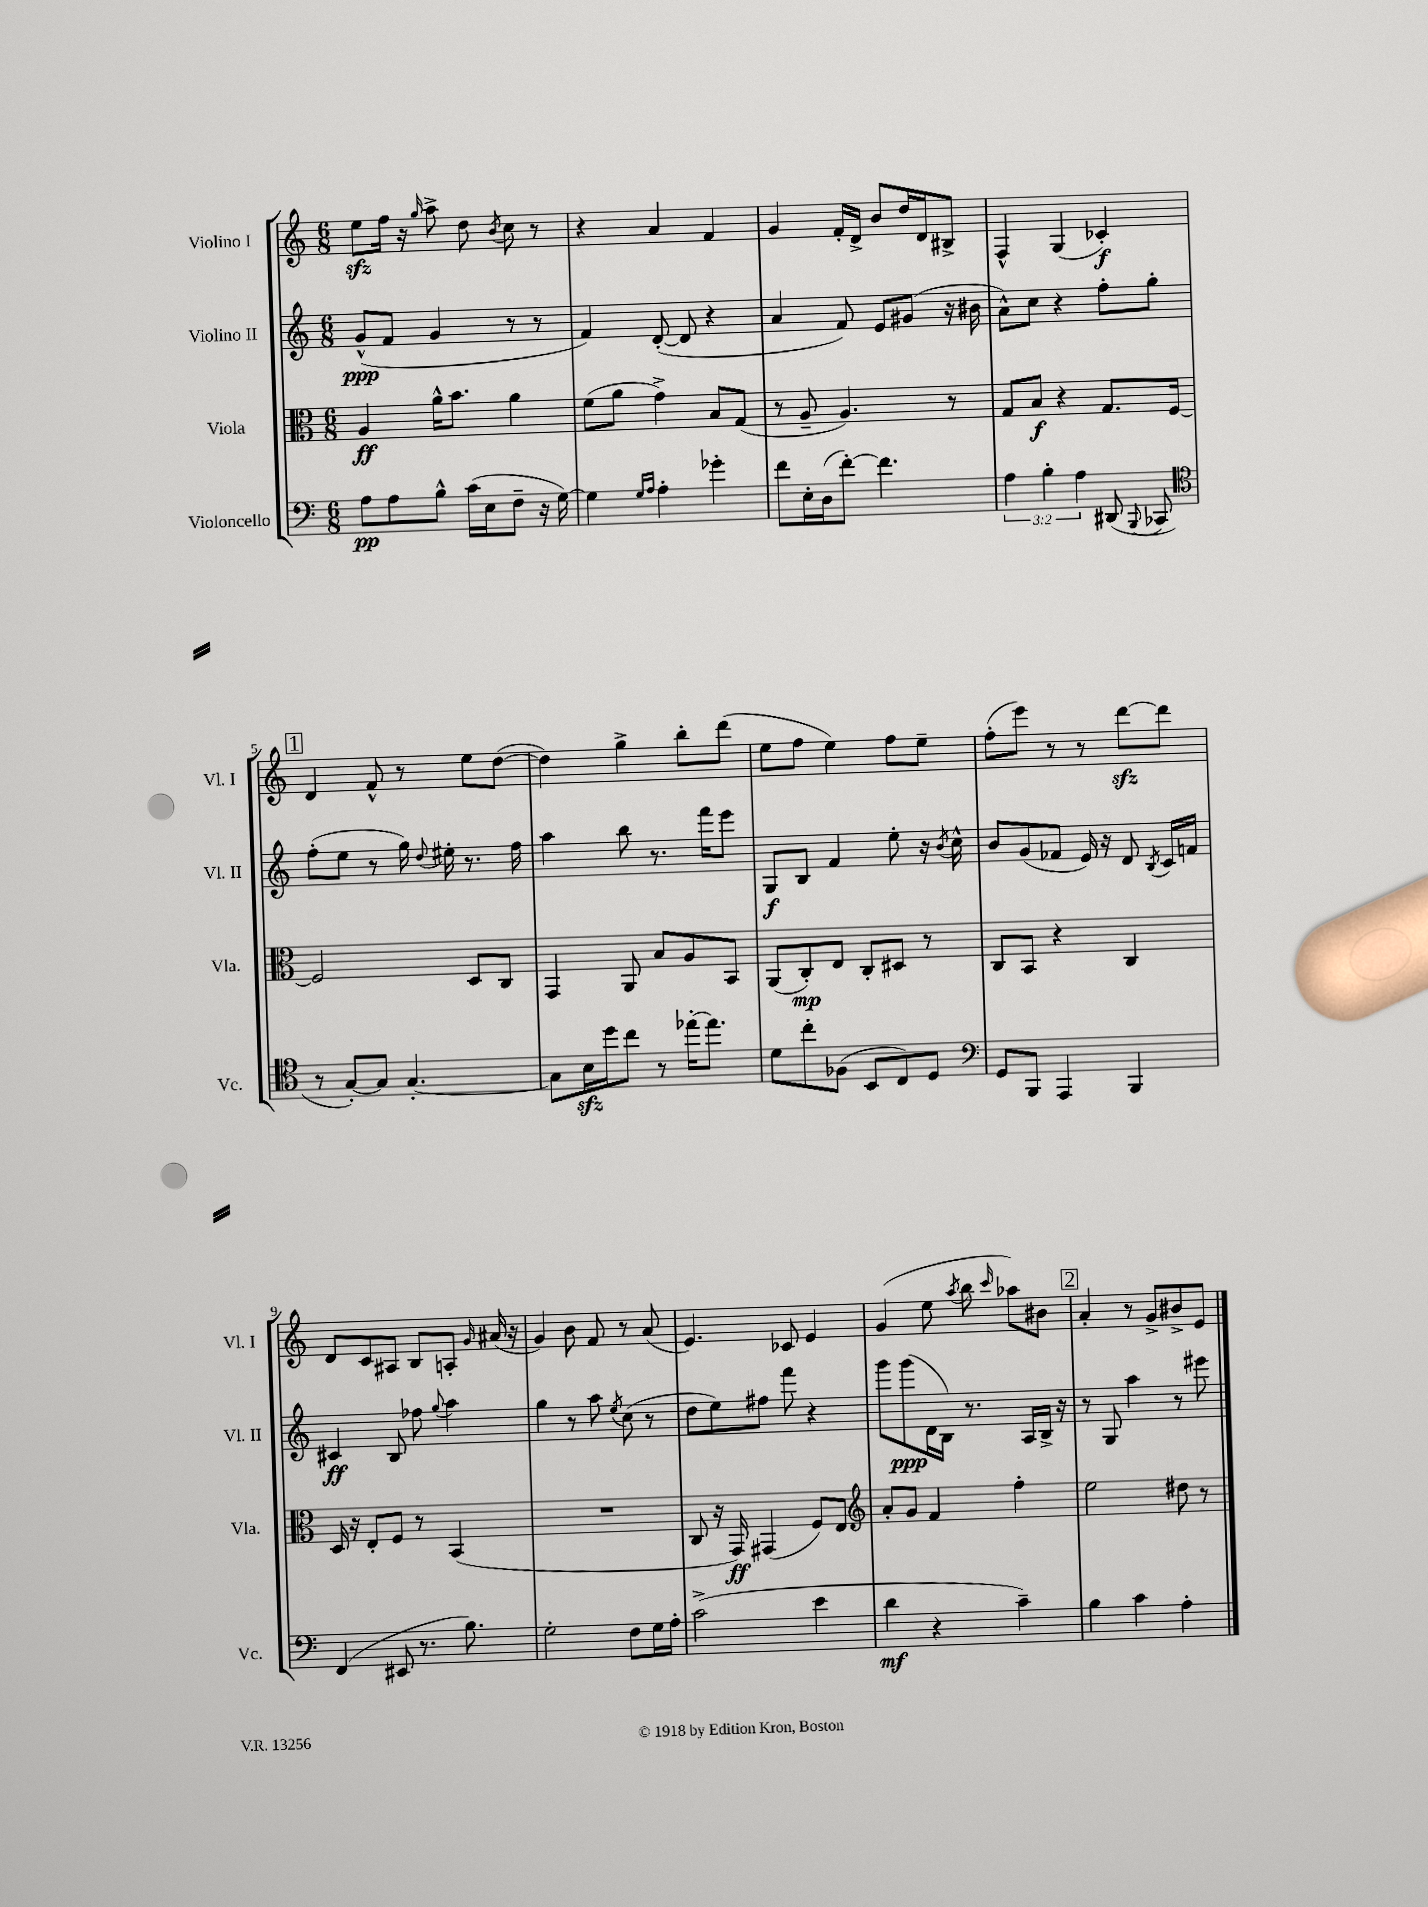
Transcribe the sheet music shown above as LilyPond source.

<<
\new StaffGroup <<
\new Staff = "s0" \with { instrumentName = "Violino I" shortInstrumentName = "Vl. I" } {
    \clef treble \key c \major \numericTimeSignature \time 6/8
    \autoBeamOff e''8[\sfz f''16] r16 \grace { g''16 } a''8-> d''8 \acciaccatura { b'8 } c''8 r8 |
    r4 a'4 f'4 |
    g'4 f'16[-. d'16]-> b'8[ d''16 d'16 bis8]-> |
    f4-^ g4( ces'4-.\f) |
    \mark \markup { \box "1" } d'4 f'8-^ r8 e''8[ d''8]~( |
    d''4) g''4-> b''8[-. d'''8]( |
    e''8[ f''8] e''4) f''8[ e''8]-- |
    f''8[-.( e'''8]) r8 r8 d'''8[~\sfz d'''8] |
    d'8[ c'8 ais8] b8[ a8]-. \grace { g'16 } ais'16( r16 |
    g'4) b'8 f'8 r8 a'8( |
    e'4.) ces'8 e'4 |
    g'4( e''8 \acciaccatura { a''8 } b''8 \grace { c'''16 } aes''8[) bis'8] |
    \mark \markup { \box "2" } a'4-. r8 g'8[-> bis'8-> e'8] \bar "|." |
}
\new Staff = "s1" \with { instrumentName = "Violino II" shortInstrumentName = "Vl. II" } {
    \clef treble \key c \major \numericTimeSignature \time 6/8
    \autoBeamOff g'8[-^\ppp( f'8] g'4 r8 r8 |
    f'4) d'8~-.( d'8 r4 |
    a'4 f'8) e'8[ gis'8]( r16 bis'16 |
    a'8[-^) c''8] r4 f''8[-. g''8]-. |
    \mark \markup { \box "1" } f''8[-.( e''8] r8 g''16) \appoggiatura { d''8 } eis''16-. r8. f''16 |
    a''4 b''8 r8. f'''16[ e'''8] |
    g8[\f b8] f'4 e''8-. r16 \acciaccatura { b'8 } c''16-^ |
    b'8[ g'8( fes'8] e'16) r16 d'8 \acciaccatura { b8 } c'16[ f'16] |
    cis'4\ff b8 fes''8 \appoggiatura { g''8 } a''4 |
    g''4 r8 a''8 \acciaccatura { e''8 } c''8( r8 |
    d''8[ e''8) fis''8] f'''8 r4 |
    g'''8[ g'''8\ppp( d'16 b16]) r8. a16[ b16]-> r16 |
    \mark \markup { \box "2" } r8 g8 a''4 r8 eis'''8 \bar "|." |
}
\new Staff = "s2" \with { instrumentName = "Viola" shortInstrumentName = "Vla." } {
    \clef alto \key c \major \numericTimeSignature \time 6/8
    \autoBeamOff a4\ff a'16[-^ b'8.] a'4 |
    f'8[( a'8] g'4->) b8[ g8]( |
    r8 a8-- a4.) r8 |
    g8[ b8]\f r4 g8.[ f16]~ |
    \mark \markup { \box "1" } f2 d8[ c8] |
    g,4 a,8 b8[ a8 b,8] |
    a,8[( c8-.\mp) e8] c8[-. dis8] r8 |
    c8[ b,8] r4 c4 |
    d16 r16 e8[-. f8] r8 b,4( |
    R2. |
    c8 r16 g,16\ff) gis,4( f8[) e8] |
    \clef treble a'8[-. g'8] f'4 f''4-. |
    \mark \markup { \box "2" } e''2 dis''8 r8 \bar "|." |
}
\new Staff = "s3" \with { instrumentName = "Violoncello" shortInstrumentName = "Vc." } {
    \clef bass \key c \major \numericTimeSignature \time 6/8 \override Staff.TupletNumber.text = #tuplet-number::calc-fraction-text
    \autoBeamOff a8[\pp a8 b8]-^ c'16[( e16 f8]-- r16 g16~) |
    g4 \grace { g16[ a16] } a4-. ges'4-. |
    f'8[ e16-. d16( f'8]~-.) f'4. |
    \tuplet 3/2 { a4 b4-. a4 } dis,8( \appoggiatura { b,,8 } ces,8 |
    \mark \markup { \box "1" } \clef tenor r8 g8[~-.) g8] g4.~-. |
    g8[ b16\sfz d''16 c''8] r8 ees''16[~-. ees''8.] |
    d'8[ c''8-. fes8]( b,8[ c8) d8] |
    \clef bass g,8[ b,,8] a,,4 b,,4 |
    f,4( eis,8 r8. b8.) |
    g2-. f8[ g16 a16]-. |
    c'2->( e'4 |
    d'4\mf r4 c'4--) |
    \mark \markup { \box "2" } b4 c'4 a4-. \bar "|." |
}
>>
>>
